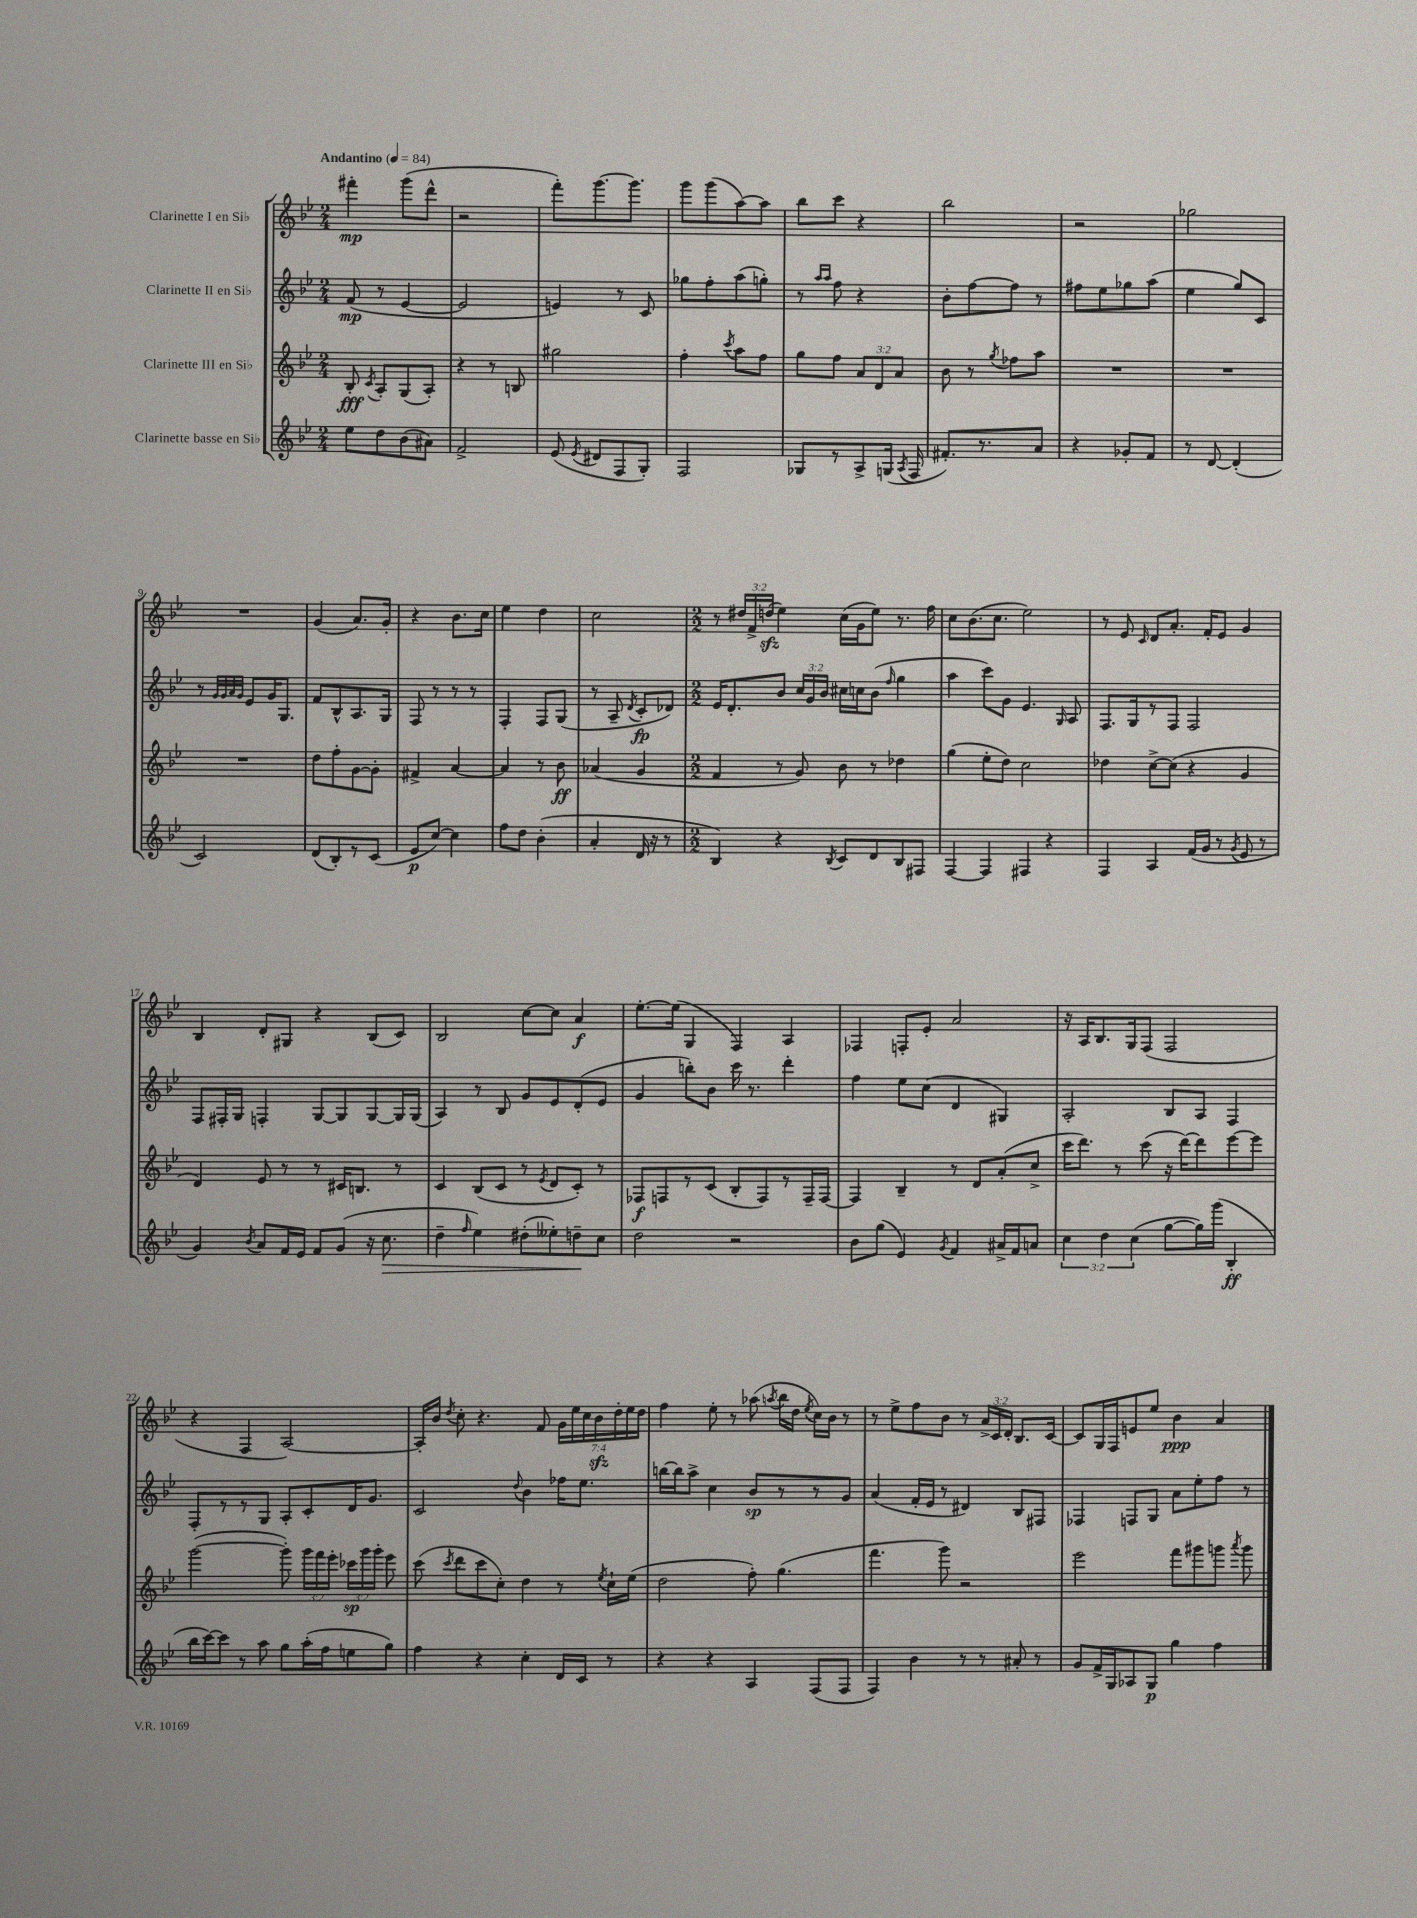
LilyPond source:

<<
\new StaffGroup <<
\new Staff = "s0" \with { instrumentName = "Clarinette I en Sib" } {
    \clef treble \key bes \major \numericTimeSignature \time 2/4 \override Staff.TupletNumber.text = #tuplet-number::calc-fraction-text \tempo "Andantino" 4 = 84
    \autoBeamOff fis'''4-.\mp g'''8[( d'''8]-^ |
    r2 |
    f'''8[-.) g'''8.~ g'''8.] |
    g'''8[ g'''8( a''8~) a''8] |
    bes''8[ c'''8] r4 |
    bes''2 |
    r2 |
    ges''2 |
    R2 |
    g'4( a'8.[) g'16]-. |
    r4 bes'8.[ c''16] |
    ees''4 d''4 |
    c''2 |
    \numericTimeSignature \time 2/2 r8 \tuplet 3/2 { dis''16[ f'16-> d''16]\sfz( } ees''4) c''16[( g'16 ees''8]) r8. f''16 |
    c''8[ bes'8.( c''8.] ees''2) |
    r8 ees'8 \grace { c'16 } d'8[ a'8.]-. f'16[-. ees'8] g'4 |
    bes4 d'8[-. gis8] r4 bes8[( c'8]) |
    bes2 c''8[~ c''8] a'4\f |
    ees''8.[~-. ees''16]( g4 f4) a4 |
    fes4 f8[-. ees'8]-. a'2 |
    r16 a16[ bes8. g16 f8]( f2 |
    r4 f4 a2~) |
    a16[-. bes'16] \acciaccatura { d''8 } c''8-. r4. f'8 \tuplet 7/4 { g'16[ ees''16 c''16 bes'16\sfz d''16-. ees''16 d''16] } |
    f''4 ees''8-. r8 aes''8( \acciaccatura { a''8 } bes''16[ d''16] \acciaccatura { ees''8 } c''16[) bes'16] r8 |
    r8 ees''8[-> f''8 bes'8] r8 \tuplet 3/2 { a'16[-> c'16 d'16]-. } bes8.[ c'16]~ |
    c'8[ g16 f16 e'8 ees''8] bes'4\ppp a'4 \bar "|." |
}
\new Staff = "s1" \with { instrumentName = "Clarinette II en Sib" } {
    \clef treble \key bes \major \numericTimeSignature \time 2/4 \override Staff.TupletNumber.text = #tuplet-number::calc-fraction-text
    \autoBeamOff f'8\mp( r8 ees'4~ |
    ees'2 |
    e'4) r8 c'8 |
    ges''8[ f''8-. a''8( g''8]-.) |
    r8 \grace { a''16[ a''16] } f''8 r4 |
    bes'8[-. f''8~ f''8] r8 |
    fis''8[ ees''8 ges''8 a''8]( |
    ees''4 g''8[) c'8] |
    r8 \grace { g'32[ g'32 a'32 g'32] } ees'8[ g'16 g8.] |
    f'8[ bes8-^ a8. g16] |
    f8 r8 r8 r8 |
    f4-. f8[ g8]( |
    r8 a8-- \acciaccatura { d'8 } c'8[-.\fp des'8]) |
    \numericTimeSignature \time 2/2 ees'16[ d'8.-. bes'8] \tuplet 3/2 { c''16[ g'16 bes'16] } cis''16[ c''16 bes'8]( \grace { f''16 } g''4 |
    a''4 c'''8[) g'8] ees'4. \grace { g16 } a8 |
    f8.[ g16 r8 f8] f2 |
    f8[ fis16-. g16] f4-. g8[~ g8 g8~ g16 g16]( |
    a4) r8 bes8 g'8[ ees'8 d'8-.( ees'8] |
    g'4 b''8[-.) bes'8] c'''16 r8. d'''4-. |
    f''4 ees''8[ c''8]( d'4 gis4) |
    a2-. bes8[ a8] f4 |
    f8[-. r8 r8 g8] a8[-. c'8-. d'16 g'8.] |
    c'2 \appoggiatura { d''8 } bes'4 fes''16[ ees''8.] |
    b''16[~ b''16 a''8]-> c''4 bes'8[\sp r8 r8 g'8] |
    a'4( f'16[-. ees'16] r8 dis'4) bes8[ fis8] |
    fes4 f8[ g8] a'8[ ees''8-. f''8] r8 \bar "|." |
}
\new Staff = "s2" \with { instrumentName = "Clarinette III en Sib" } {
    \clef treble \key bes \major \numericTimeSignature \time 2/4 \override Staff.TupletNumber.text = #tuplet-number::calc-fraction-text
    \autoBeamOff bes8-.\fff \acciaccatura { c'8 } a8[-. g8( a8]-.) |
    r4 r8 b8 |
    gis''2 |
    f''4-. \acciaccatura { c'''8 } a''8[ f''8] |
    g''8[ f''8] \tuplet 3/2 { a'8[ d'8 a'8] } |
    bes'8 r8 \acciaccatura { g''8 } fes''8[ a''8] |
    R2 |
    R2 |
    R2 |
    d''8[ f''8-. g'8~ g'8]-. |
    fis'4-> a'4~ |
    a'4 r8 bes'8\ff |
    aes'4( g'4 |
    \numericTimeSignature \time 2/2 f'4 r8 g'8) bes'8 r8 des''4 |
    g''4( ees''8[-. d''8]) c''2 |
    des''4 c''8[~-> c''8]( r4 g'4 |
    d'4) ees'8 r8 r8 cis'16[ b8.] r8 |
    c'4 bes8[( c'8] r8 \acciaccatura { ees'8 } d'8[ c'8]-.) r8 |
    fes8[\f f8 r8 c'8]( bes8[-. f8) r8 f16-- f16]~ |
    f4 bes4-- r8 d'8[ a'8-.( c''8]-> |
    c'''16[ d'''8.]) r8 c'''8( r16 d'''16[~) d'''8 ees'''8~ ees'''8] |
    g'''2~( g'''8-.) \tuplet 3/2 { g'''16[ f'''16 ees'''16]-. } \tuplet 3/2 { ces'''16[\sp g'''16 g'''16]-. } ees'''8 |
    c'''8( \acciaccatura { c'''8 } d'''8[ c'''8 c''8]-.) d''4 r8 \acciaccatura { ees''8 } c''16[-! ees''16]( |
    d''2 f''8-.) g''4.( |
    f'''4. g'''8) r2 |
    ees'''2 f'''8[ gis'''8 g'''8] \acciaccatura { a'''8 } g'''8 \bar "|." |
}
\new Staff = "s3" \with { instrumentName = "Clarinette basse en Sib" } {
    \clef treble \key bes \major \numericTimeSignature \time 2/4 \override Staff.TupletNumber.text = #tuplet-number::calc-fraction-text
    \autoBeamOff ees''8[ d''8 bes'8( ais'8]) |
    f'2-> |
    ees'8( \acciaccatura { ees'8 } dis'8[ f8 g8]-.) |
    f2 |
    ges8[ r8 a8-> g16]( \acciaccatura { a8 } f16 |
    fis'8.[-.) r8. a'8] |
    r4 ges'8[-. f'8] |
    r8 d'8~ d'4-.( |
    c'2) |
    d'8[( bes8-.) r8 c'8]( |
    ees'8[\p c''8]~) c''4 |
    f''8[ d''8] bes'4-.( |
    a'4-. d'16 r16 r8 |
    \numericTimeSignature \time 2/2 bes4) r4 \acciaccatura { bes8 } c'8[ d'8 bes8 fis8] |
    f4~ f4 fis4 r4 |
    f4 a4 f'16[( g'16] r8 \acciaccatura { g'8 } ees'8 r8 |
    g'4) \acciaccatura { bes'8 } a'8[ f'16 ees'16] f'8[ g'8]( r16 c''8.\> |
    d''4-- \grace { f''16 } ees''4) dis''8[-.( eeses''8-.) d''8--\! c''8] |
    d''2 r2 |
    bes'8[ g''8]( ees'4) \acciaccatura { g'8 } f'4 ais'16[-> f'16 a'8] |
    \tuplet 3/2 { c''4 d''4 c''4( } g''8[~ g''16) g'''16]( bes4-.\ff |
    bes''16[ c'''16~) c'''8] r8 a''8 g''8[ a''16-.( f''16 e''8 g''8]) |
    f''4 r4 c''4-. d'16[ c'16] r8 |
    r4 r4 a4 f8[( f8] |
    f4) bes'4 r8 r8 ais'8-. r8 |
    g'8[ f'16-> g16 aes8 g8]\p g''4 f''4 \bar "|." |
}
>>
>>
